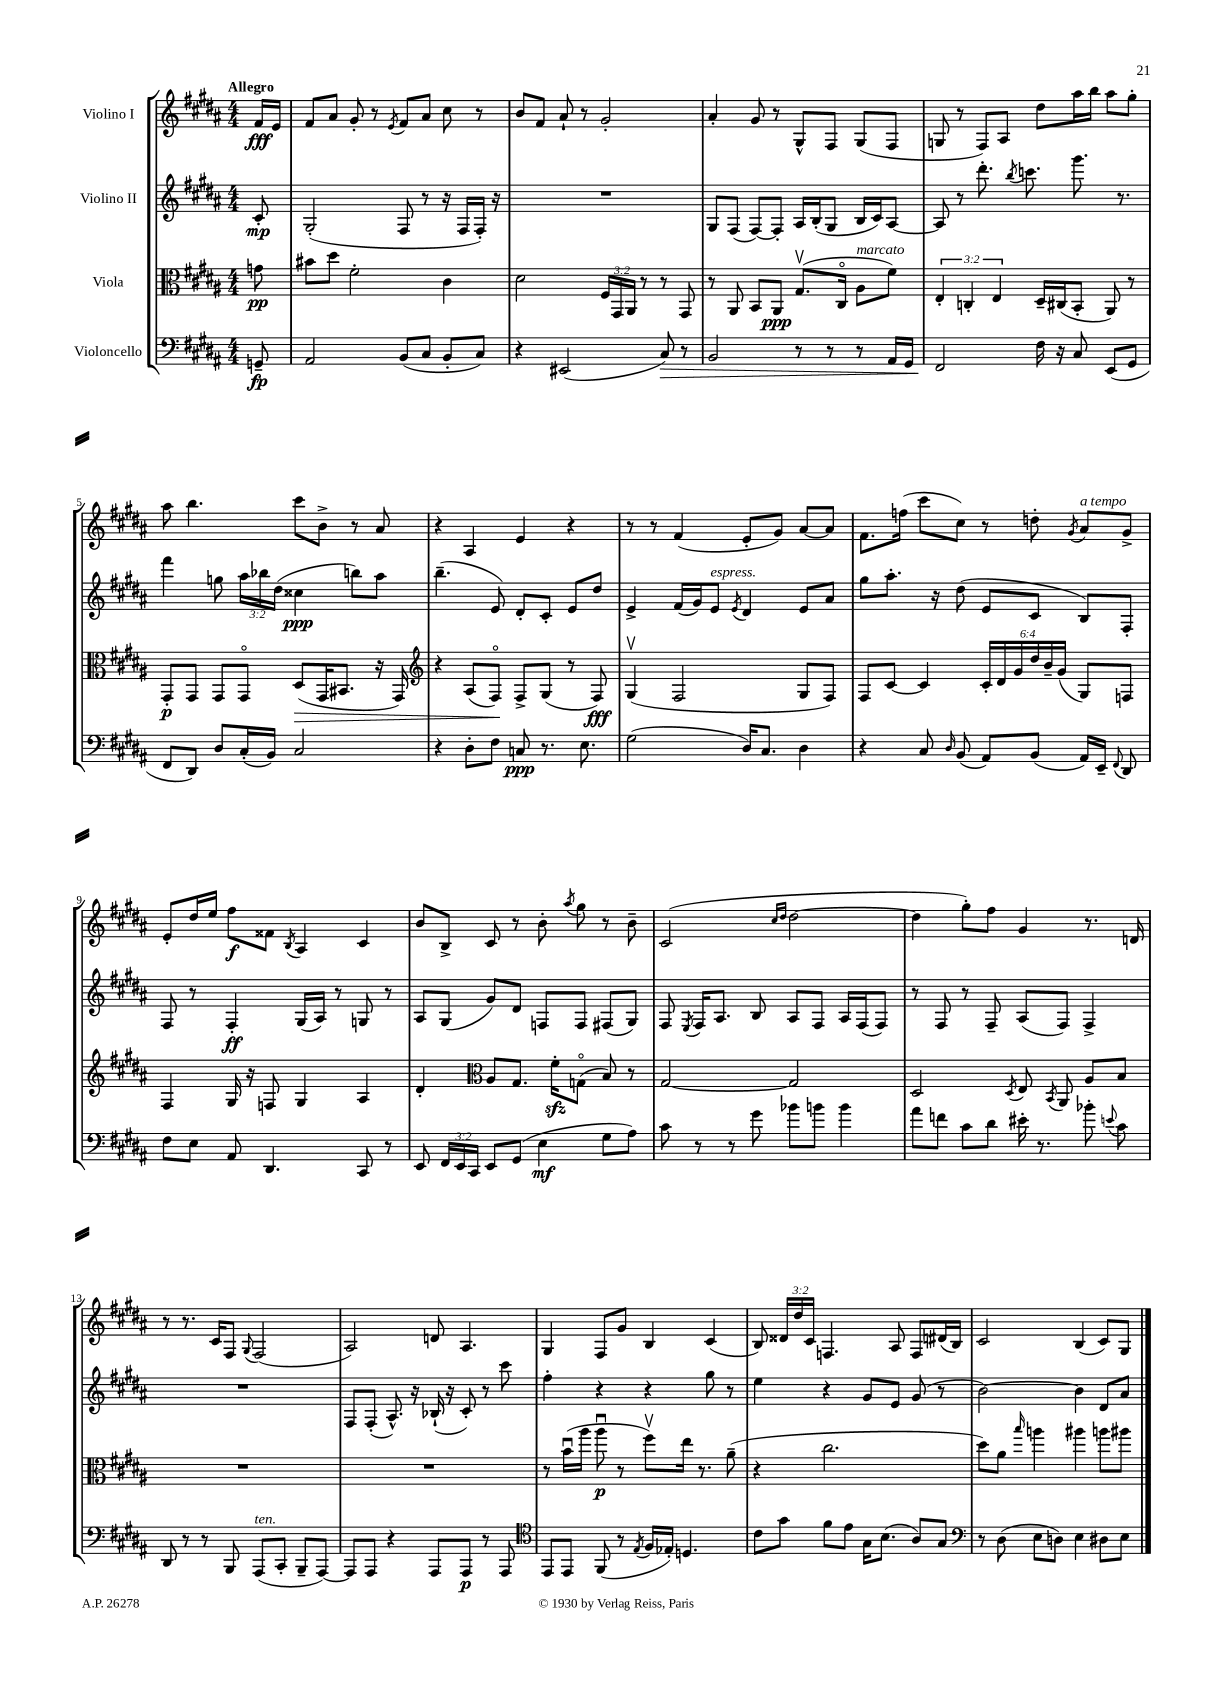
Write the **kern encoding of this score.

**kern	**kern	**kern	**kern
*staff4	*staff3	*staff2	*staff1
*clefF4	*clefC3	*clefG2	*clefG2
*k[f#c#g#d#a#]	*k[f#c#g#d#a#]	*k[f#c#g#d#a#]	*k[f#c#g#d#a#]
*M4/4	*M4/4	*M4/4	*M4/4
8GG~/	8g\	8c#'/	16f#/LL
.	.	.	16e/JJ
=	=	=	=
2AA#/	8b#\L	(2G#'/	8f#/L
.	8dd#\J	.	8a#/J
.	2f#'\	.	8g#'/
.	.	.	8r
.	.	.	8qe/
(8BB/L	.	8F#/	8f#/L
8C#/J	.	8r	8a#/J
8BB'/L	4c#\	16r	8cc#\
.	.	16F#/LL	.
8C#/J)	.	16F#'/JJ)	8r
.	.	16r	.
=	=	=	=
4r	2d#\	1r	8b/L
.	.	.	8f#/J
(2EE#/	.	.	8a#`/
.	.	.	8r
.	24F#/LL	.	2g#'/
.	24GG#/	.	.
.	24AA#/JJ	.	.
.	8r	.	.
8C#/)	8r	.	.
8r	8GG#/	.	.
=	=	=	=
2BB/	8r	8G#/L	4a#'/
.	8AA#/	(8F#/J	.
.	8BB/L	[8F#/L)	8g#/
.	8AA#/J	8F#'/]J	8r
8r	(8.G#v/L	16A#/LL	8G#^^/L
.	.	(16B'/J	.
8r	.	8G#/J	8F#/J
.	16C#o/Jk	.	.
8r	8A#\L	16B/LL	(8G#/L
.	.	16c#/J)	.
16AA#/LL	8f#\J)	[8A#/J	8F#/J
16GG#/JJ	.	.	.
=	=	=	=
2FF#/	6E'/	8A#/]	8G/
.	.	8r	8r
.	6C'/	.	.
.	.	8.ddd#'\	8F#/L)
.	6E/	.	.
.	.	.	8A#/J
.	.	8qbb/	.
.	.	8.ccc\	.
16F#\	16D#~/LL	.	8dd#\L
16r	(16C#/J	.	.
8C#/	8BB'/J	8.ggg#\	16aa#\L
.	.	.	16bb\JJ
(8EE/L	8AA#/)	.	8aa#\L
.	.	8.r	.
8GG#/J	8r	.	8gg#'\J
=	=	=	=
8FF#/L	8GG#'/L	4fff#\	8aa#\
8DD#/J)	8GG#/J	.	4.bb\
8D#/L	8GG#/L	8gg\	.
(16C#'/L	8GG#o/J	24aa#\LL	.
.	.	24bb-\	.
16BB/JJ)	.	.	.
.	.	(24dd#\JJ	.
2C#/	(8D#/L	4cc##\	8ccc#\L
.	16GG#/K	.	8b^\J
.	8.BB#/J	.	.
.	.	8bb\L)	8r
.	16r	8aa#\J	8a#/
.	16GG#/)	.	.
=	=	=	=
*	*clefG2	*	*
4r	4r	(4.bb~\	4r
8D#'\L	(8A#/L	.	4A#/
8F#\J	8F#o/J)	8e/)	.
8C/	8F#^/L	8d#'/L	4e/
8.r	(8G#/J	8c#'/J	.
.	8r	8e/L	4r
8.E\	.	.	.
.	8F#/)	8dd#/J	.
=	=	=	=
(2G#\	(4G#v/	4e^/	8r
.	.	.	8r
.	2F#/	(16f#/LL	(4f#/
.	.	16g#/J)	.
.	.	8e/J	.
.	.	8qe/	.
16D#/LK)	.	4d#/	8e'/L
8.C#/J	.	.	.
.	.	.	8g#/J)
4D#\	8G#/L	8e/L	[8a#/L
.	8F#/J)	8a#/J	8a#/]J
=	=	=	=
4r	8F#/L	8gg#\L	8.f#\L
.	[8c#/J	8.aa#'\J	.
.	.	.	(16ff\Jk
8C#/	4c#/]	.	8ccc#\L
.	.	16r	.
16qqD#/	.	.	.
(8BB/	.	(8dd#\	8cc#\J)
8AA#/L)	24c#'/LL	8e/L	8r
.	24d#/	.	.
.	24g#/	.	.
(8BB/J	24dd#/	8c#/J	8dd'\
.	24b~/	.	.
.	(24g#/JJ	.	.
.	.	.	8qg#/
16AA#/LL)	8G#/L)	8B/L)	8a#/L
16EE~/JJ	.	.	.
8qqFF#/	.	.	.
8DD#/	8F/J	8F#'/J	8g#^/J
=	=	=	=
8F#\L	4F#/	8F#/	8e'/L
8E\J	.	8r	16dd#/L
.	.	.	16ee/JJ
8AA#/	16G#/	4F#'/	8ff#\L
.	16r	.	.
4.DD#/	8F/	.	8f##\J
.	.	.	8qB/
.	4G#/	(16G#/LL	4A#/
.	.	16A#/JJ)	.
.	.	8r	.
8CC#/	4A#/	8G/	4c#/
8r	.	8r	.
=	=	=	=
8EE/	4d#'/	8A#/L	8b/L
24FF#/LL	.	(8G#/J	8B^/J
24EE/	.	.	.
24CC#/JJ	.	.	.
*	*clefC3	*	*
8EE/L	8A#/L	8g#/L)	8c#/
(8GG#/J	8.G#/J	8d#/J	8r
4E\	.	8F/L	8b'\
.	16f#'\LK	.	.
.	.	.	8qaa#/
.	(8Go\J	8F/J	8gg#\
8G#\L	8B/)	(8F#/L	8r
8A#\J)	8r	8G#/J)	8b~\
=	=	=	=
8c#\	[2G#/	8F#/	(2c#/
.	.	8qE/	.
8r	.	16F#/LK	.
.	.	8.A#/J	.
8r	.	.	.
8g#\	.	8B/	.
.	.	.	16qqcc#/LL
.	.	.	16qqdd#/JJ
8b-\L	2G#/]	8A#/L	[2dd#\
8b\J	.	8F#/J	.
4b\	.	16A#/LL	.
.	.	(16F#/J	.
.	.	8F#/J)	.
=	=	=	=
8a#\L	2D#/	8r	4dd#\]
8f\J	.	8F#/	.
8c#\L	.	8r	8gg#'\L)
8d#\J	.	8F#~/	8ff#\J
.	8qD#/	.	.
16e#'\	8E/	(8A#/L	4g#/
8.r	.	.	.
.	8qBB/	.	.
.	8AA#/	8F#/J)	.
8b-'\	8A#/L	4F#^/	8.r
8qqe/	.	.	.
8c#\	8B/J	.	.
.	.	.	16d/
=	=	=	=
8DD#/	1r	1r	8r
8r	.	.	8.r
8r	.	.	.
.	.	.	16c#/LK
8BBB/	.	.	8F#/J
.	.	.	8qqG#/
(8AAA#/L	.	.	(2F#/
8CC#'/J	.	.	.
8BBB~/L	.	.	.
[8AAA#/J)	.	.	.
=	=	=	=
8AAA#/]L	1r	8F#/L	2A#/)
8AAA#/J	.	(8F#'/J	.
4r	.	8.A#^^/)	.
.	.	16r	.
8AAA#/L	.	(16B-`/	8d/
.	.	16r	.
8AAA#/J	.	8c#'/)	4.A#/
8r	.	8r	.
8AAA#/	.	8ccc#\	.
=	=	=	=
*clefC4	*	*	*
8EE/L	8r	4ff#'\	4G#/
8EE/J	(16bu\LL	.	.
.	16aa#\JJ	.	.
(8FF#/	8aa#u\	4r	8F#/L
8r	8r	.	8g#/J
8qE/	.	.	.
16F#/LL	8ff#v\L)	4r	4B/
16E-'/JJ)	.	.	.
4.D/	16ee\Jk	.	.
.	8.r	.	.
.	.	8gg#\	(4c#/
.	(8a#~\	8r	.
=	=	=	=
8c#\L	4r	4ee\	8B/)
8g#\J	.	.	24d##/LL
.	.	.	24dd#/
.	.	.	24c#/JJ
8f#\L	2.cc#\	4r	4.F/
8e\J	.	.	.
16G#\LK	.	8g#/L	.
(8.B\J	.	.	.
.	.	8e/J	8A#/
8A#/L)	.	(8g#/	8F/L
8G#/J	.	8r	(16d#/L
.	.	.	16B/JJ)
=	=	=	=
*clefF4	*	*	*
8r	8dd#\L)	[2b\)	2c#/
(8D#\	8a#\J	.	.
.	16qqbb/	.	.
8E\L	4aa\	.	.
8D\J)	.	.	.
4E\	4aa#\	4b\]	(4B/
8D#\L	8aa\L	8d#/L	8c#/L)
8E\J	8aa#\J	8a#/J	8G#/J
==	==	==	==
*-	*-	*-	*-
